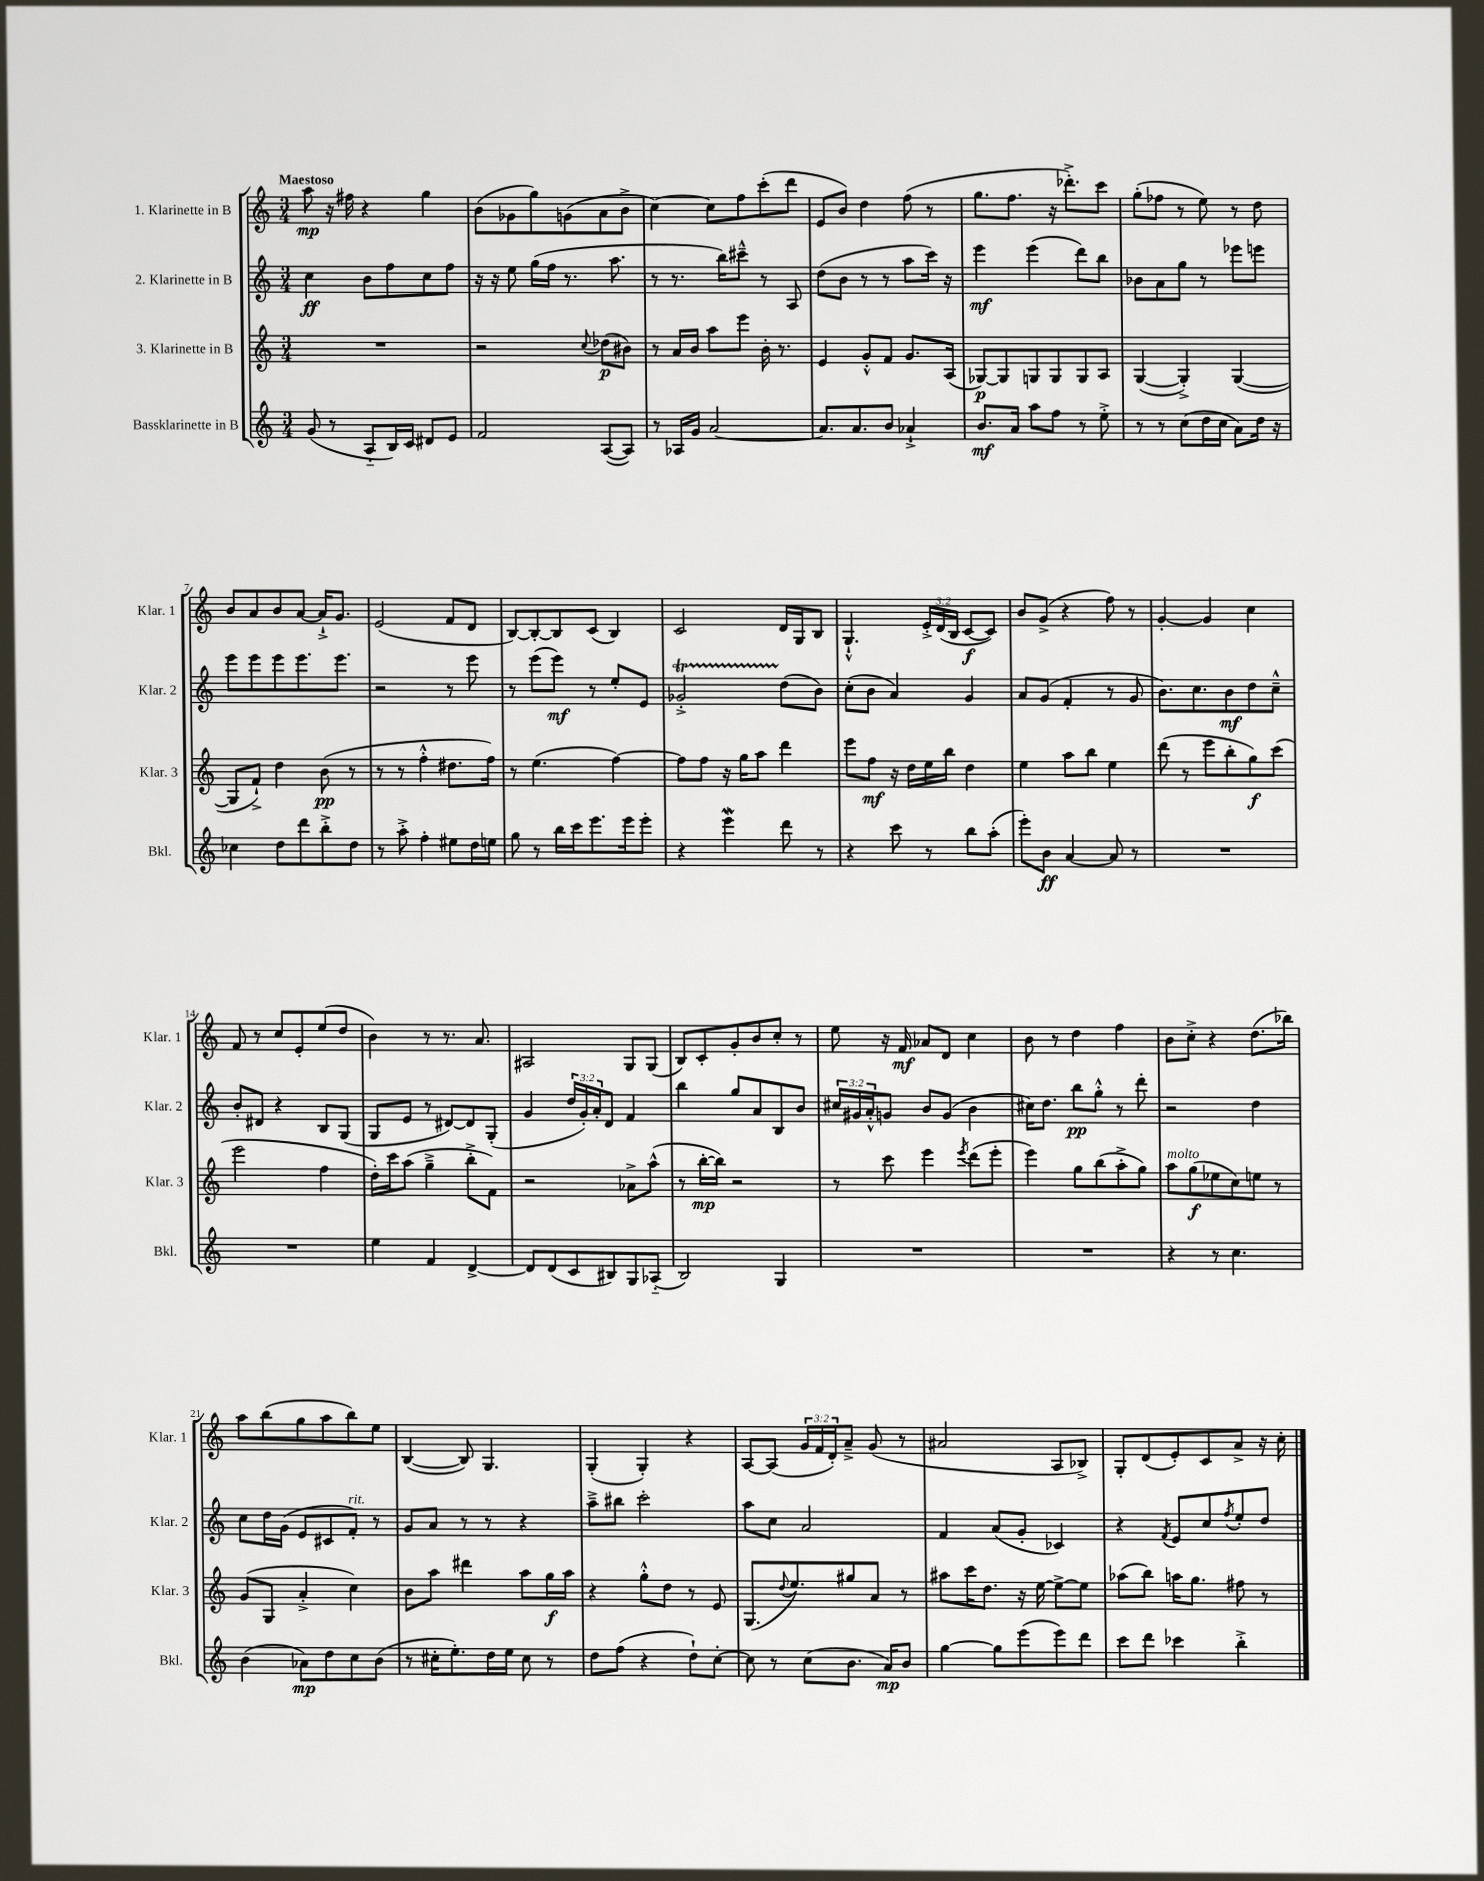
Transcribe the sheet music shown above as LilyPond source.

<<
\new StaffGroup <<
\new Staff = "s0" \with { instrumentName = "1. Klarinette in B" shortInstrumentName = "Klar. 1" } {
    \clef treble \key c \major \numericTimeSignature \time 3/4 \override Staff.TupletNumber.text = #tuplet-number::calc-fraction-text \tempo "Maestoso"
    a''8\mp r16 fis''16 r4 g''4 |
    b'8( ges'8 g''8) g'8( a'8 b'8-> |
    c''4~) c''8 f''8 c'''8-.( d'''8 |
    e'8 b'8) d''4 f''8( r8 |
    g''8. f''8. r16 des'''8.-.->) c'''8 |
    g''8-.( fes''8 r8 e''8) r8 d''8 |
    b'8 a'8 b'8 a'8~ a'16-!-> g'8. |
    e'2( f'8 d'8 |
    b8~) b8~-. b8 c'8( b4) |
    c'2 d'16 g16 b8 |
    g4.-!-^ \tuplet 3/2 { e'16-.-> d'16( b16 } c'8~\f c'8) |
    b'8 g'8->( r4 f''8) r8 |
    g'4~-. g'4 c''4 |
    f'8 r8 c''8 e'8-. e''8( d''8 |
    b'4) r8 r8. a'8. |
    ais2 g8 g8( |
    b8) c'8-. g'8-. b'8 c''8-. r8 |
    e''8 r16 f'16\mf aes'8 d'8 c''4 |
    b'8 r8 d''4 f''4 |
    b'8 c''8-.-> r4 d''8.( bes''16) |
    a''8 b''8( g''8 a''8 b''8) e''8 |
    b4~( b8) g4. |
    g4-.( g4-.) r4 |
    a8~ a8( \tuplet 3/2 { g'16 f'16 d'16-.) } a'8---> g'8( r8 |
    ais'2 a8 bes8->) |
    g8-. d'8( e'8-.) c'8 a'8-> r16 c''16-. \bar "|." |
}
\new Staff = "s1" \with { instrumentName = "2. Klarinette in B" shortInstrumentName = "Klar. 2" } {
    \clef treble \key c \major \numericTimeSignature \time 3/4 \override Staff.TupletNumber.text = #tuplet-number::calc-fraction-text
    c''4\ff b'8 f''8 c''8 f''8 |
    r16 r16 e''8 g''16( f''16 r8. a''8. |
    r8 r8. b''16) cis'''8---^ r8 a8 |
    d''8( b'8 r8 r8 a''8 c'''16) r16 |
    e'''4\mf e'''4( d'''8) b''8 |
    bes'8 a'8 g''8 r8 ees'''8 e'''8 |
    e'''8 e'''8 e'''8 e'''8. e'''8. |
    r2 r8 e'''8 |
    r8 e'''8( e'''8\mf) r8 e''8-. e'8 |
    ges'2-.->\startTrillSpan d''8\stopTrillSpan( b'8) |
    c''8-.( b'8 a'4) g'4 |
    a'8 g'8( f'4-. r8 g'8 |
    b'8.) c''8. b'8\mf d''8 c''8---^ |
    b'8-. dis'8 r4 b8 g8( |
    g8 e'8 r8 dis'8~) dis'8 g8-.( |
    g'4 \tuplet 3/2 { d''16 g'16-.) a'16-. } d'8 f'4 |
    b''4 g''8 a'8 b8 b'8 |
    \tuplet 3/2 { cis''16 gis'16 a'16-.-^ } g'8 b'8 g'8( b'4 |
    cis''16) d''8. b''8\pp g''8-.-^ r8 d'''8-. |
    r2 d''4 |
    c''8 d''16 g'16( e'8 cis'8 f'8-.^\markup { \italic "rit." }) r8 |
    g'8 a'8 r8 r8 r4 |
    a''8---> bis''8 c'''2-. |
    a''8 c''8 a'2 |
    f'4 a'8( g'8-. ces'4) |
    r4 \acciaccatura { f'8 } e'8 c''8 \acciaccatura { f''8 } e''8-. d''8 \bar "|." |
}
\new Staff = "s2" \with { instrumentName = "3. Klarinette in B" shortInstrumentName = "Klar. 3" } {
    \clef treble \key c \major \numericTimeSignature \time 3/4
    R2. |
    r2 \appoggiatura { c''8 } des''8\p( bis'8) |
    r8 a'16 b'16 a''8 e'''8 b'16-. r8. |
    e'4 g'8-.-^ f'8 g'8. a16( |
    ges8~\p) ges8 g8 g8 g8 a8 |
    g4~( g4-.->) g4~( |
    g8 f'8-!->) d''4 b'8\pp( r8 |
    r8 r8 f''4-.-^ dis''8. f''16) |
    r8 e''4.( f''4~) |
    f''8 f''8 r16 g''16 a''8 d'''4 |
    e'''8 f''8\mf r16 d''16 e''16 b''16 d''4 |
    e''4 a''8 b''8 e''4 |
    d'''8( r8 e'''8 b''8-. g''8\f) c'''8( |
    e'''2 f''4 |
    d''16-.) c'''16 a''8( g''4---> b''8-.-> f'8) |
    r2 aes'8-> a''8-^( |
    r8 b''16~-.\mp b''16) r2 |
    r8 c'''8 e'''4 \acciaccatura { e'''8 } d'''8( e'''8-. |
    e'''4) g''8 b''8( a''8-.-> g''8) |
    a''8^\markup { \italic "molto" } g''8\f( ees''8 c''8) e''8 r8 |
    g'8( g8 a'4-.-> c''4) |
    b'8 a''8 dis'''4 a''8 g''16\f a''16 |
    r4 g''8-.-^ d''8 r8 e'8 |
    g8.( \appoggiatura { d''8 } e''8.) gis''8 a'8 r8 |
    ais''8 c'''16 d''8. r16 e''16~ e''8~-> e''8 |
    aes''8( b''8) a''16 g''8. fis''8 r8 \bar "|." |
}
\new Staff = "s3" \with { instrumentName = "Bassklarinette in B" shortInstrumentName = "Bkl." } {
    \clef treble \key c \major \numericTimeSignature \time 3/4
    g'8( r8 a8-_ b16) c'16 dis'8 e'8 |
    f'2 a8~( a8) |
    r8 aes16 g'16 a'2~ |
    a'8. a'8. b'8 aes'4-!-> |
    b'8.\mf a'16 a''8 f''8 r8 e''8-.-> |
    r8 r8 c''8( d''16 c''16 a'8) d''16 r16 |
    ces''4 d''8 d'''8 b''8-.-> d''8 |
    r8 a''8-.-> f''4-. eis''8 d''16 e''16 |
    g''8 r8 b''16 c'''16 e'''8. e'''16 e'''8-. |
    r4 e'''4\mordent d'''8 r8 |
    r4 c'''8 r8 b''8 a''8-.( |
    e'''8-.) b'8\ff a'4~ a'8 r8 |
    R2. |
    R2. |
    e''4 f'4 d'4~-> |
    d'8 d'8( c'8 bis8) g8 aes8-_( |
    b2) g4 |
    R2. |
    R2. |
    r4 r8 c''4. |
    b'4( aes'8\mp) d''8 c''8 b'8( |
    r8 cis''16-. e''8.-.) d''16 e''16 cis''8 r8 |
    d''8 f''8( r4 d''8-!) c''8~-. |
    c''8 r8 c''8( b'8. a'16\mp) b'8 |
    g''4~ g''8 e'''8( e'''8) d'''8 |
    c'''8 d'''8 ces'''4 b''4-.-> \bar "|." |
}
>>
>>
